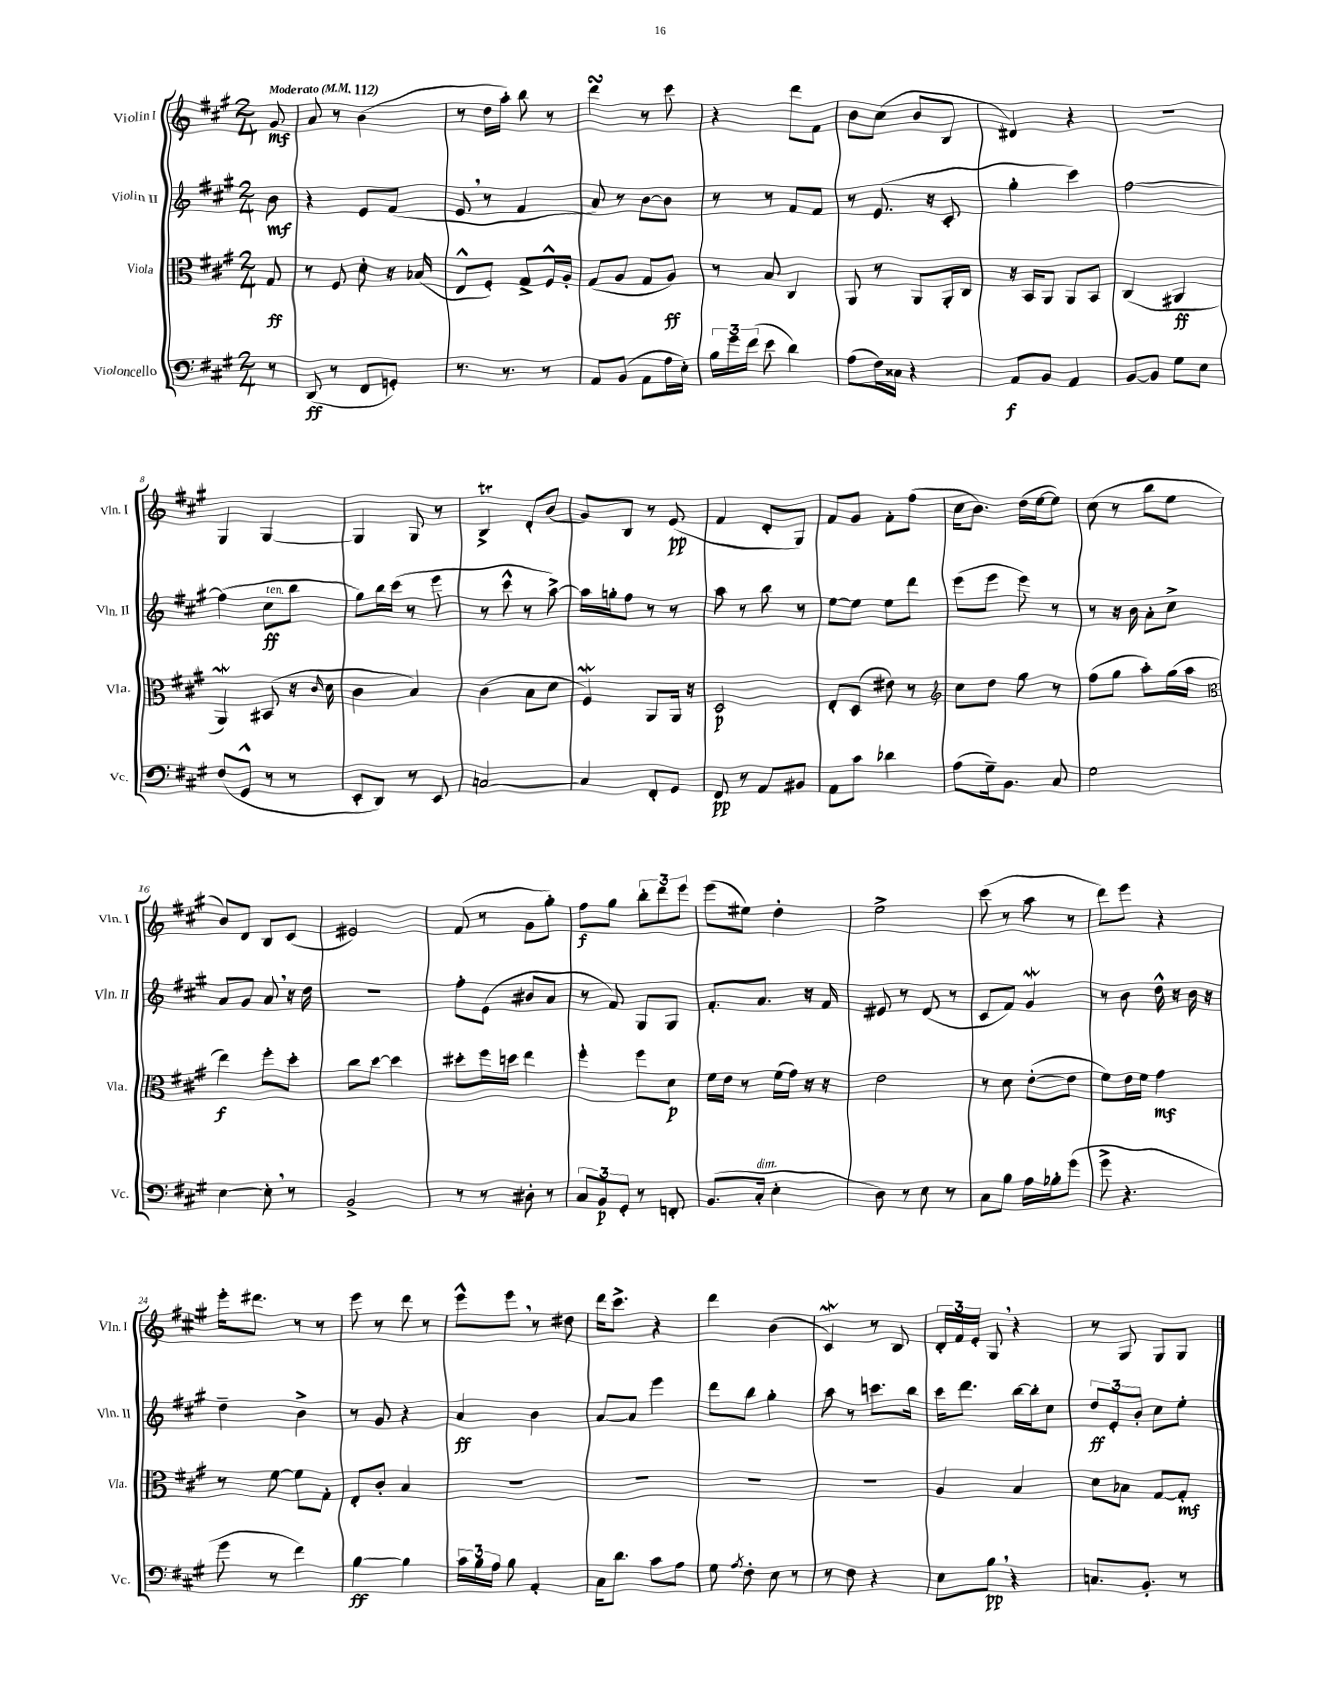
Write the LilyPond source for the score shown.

<<
\new StaffGroup <<
\new Staff = "s0" \with { instrumentName = "Violin I" shortInstrumentName = "Vln. I" } {
    \clef treble \key a \major \numericTimeSignature \time 2/4 \partial 8 \tempo "Moderato" 4 = 112
    \autoBeamOff gis'8\mf |
    a'8 r8 b'4( |
    r8 d''16[ a''16]-.) b''8 r8 |
    d'''4\turn r8 cis'''8 |
    r4 d'''8[ fis'8] |
    b'8[ cis''8]( b'8[ b8] |
    dis'4) r4 |
    r2 |
    gis4 gis4~ |
    gis4 gis8 r8 |
    b4->\trill d'8[-. b'8]( |
    gis'8[) b8] r8 e'8\pp( |
    fis'4 d'8[-. gis8]) |
    fis'8[ gis'8] fis'8[-. fis''8]( |
    cis''16[ b'8.]) d''16[( e''16~ e''8]) |
    cis''8( r8 b''8[ e''8] |
    b'8[) d'8] b8[ cis'8]( |
    eis'2) |
    fis'8( r8 gis'8[ gis''8]-.) |
    fis''8[\f gis''8] \tuplet 3/2 { b''8[-. d'''8 e'''8] } |
    e'''8[( eis''8]) d''4-. |
    e''2-> |
    cis'''8( r8 a''8 r8 |
    d'''8[) e'''8] r4 |
    e'''16[-. dis'''8.] r8 r8 |
    e'''8 r8 d'''8 r8 |
    e'''8[-^ e'''8] \breathe r8 dis''8 |
    d'''16[ cis'''8.]-> r4 |
    d'''4 b'4( |
    cis'4\mordent) r8 b8 |
    \tuplet 3/2 { d'16[-. fis'16 e'16]-. } gis8 \breathe r4 |
    r8 gis8 gis8[ gis8] \bar "|." |
}
\new Staff = "s1" \with { instrumentName = "Violin II" shortInstrumentName = "Vln. II" } {
    \clef treble \key a \major \numericTimeSignature \time 2/4 \partial 8
    \autoBeamOff b'8\mf |
    r4 e'8[ fis'8]( |
    e'8 \breathe r8 fis'4 |
    a'8) r8 b'8[~ b'8] |
    r8 r8 fis'8[ fis'8] |
    r8 e'8.( r16 cis'8-. |
    gis''4-. cis'''4) |
    fis''2~ |
    fis''4( cis''8[\ff^\markup { \italic "ten." } b''8] |
    gis''8[) b''16 cis'''16]( r8 e'''8 |
    r8 cis'''8-^ r8 a''8~->) |
    a''16[ g''16-. fis''8] r8 r8 |
    a''8 r8 b''8 r8 |
    e''8[~ e''8] e''8[ d'''8] |
    e'''8[( e'''8] e'''8) r8 |
    r8 r16 b'16 a'8[-. cis''8]-> |
    a'8[ gis'8] a'8 \breathe r16 d''16 |
    R2 |
    fis''8[-. e'8]( bis'8[ a'8] |
    r8 fis'8) gis8[ gis8] |
    fis'8.[-. a'8.] r16 fis'16 |
    eis'8 r8 d'8( r8 |
    cis'8[ fis'8]) gis'4\mordent |
    r8 b'8 d''16-^ r16 b'16 r16 |
    d''4-- b'4-> |
    r8 gis'8 r4 |
    a'4\ff b'4 |
    a'8[~ a'8] e'''4 |
    d'''8[ b''8] gis''4-. |
    a''8 r8 c'''8.[ b''16] |
    cis'''16[ d'''8.] b''16[~ b''16-. cis''8] |
    \tuplet 3/2 { d''8[\ff e'8-. b'8]-. } cis''8[ e''8]-. \bar "|." |
}
\new Staff = "s2" \with { instrumentName = "Viola" shortInstrumentName = "Vla." } {
    \clef alto \key a \major \numericTimeSignature \time 2/4 \partial 8
    \autoBeamOff gis8\ff |
    r8 fis8 d'8-. r16 bes16( |
    e8[-^ fis8]-.) gis8[-> fis16-^ a16]-. |
    gis8[( a8] gis8[ a8]\ff) |
    r8 b8 cis4 |
    a,8 r8 a,8[ a,16-. cis16] |
    r16 b,16[ a,8] a,8[ b,8] |
    cis4( ais,4\ff |
    a,4\mordent) bis,8( r16 \grace { cis'16 } d'16 |
    cis'4 b4) |
    cis'4( b8[ d'8] |
    fis4\mordent) a,8[ a,16] r16 |
    d2\p |
    e8[-. d8]( eis'8) r8 |
    \clef treble cis''8[ d''8] gis''8 r8 |
    fis''8[( gis''8] a''8[-.) gis''16( a''16] |
    \clef alto e''4\f) fis''8[-. d''8]-. |
    cis''8[ d''8]~ d''4 |
    dis''8[-. fis''16 d''16] e''4 |
    fis''4-. fis''8[ d'8]\p |
    fis'16[ e'16] r8 fis'16[( gis'16]) r16 r16 |
    e'2 |
    r8 d'8 e'8[~-.( e'8] |
    fis'8[) e'16 fis'16] gis'4\mf |
    r8 fis'8~ fis'8[ gis8]-. |
    e8[-. cis'8]-. b4 |
    R2 |
    R2 |
    R2 |
    R2 |
    a4 b4 |
    d'8[ bes8] gis8[~ gis8]-.\mf \bar "|." |
}
\new Staff = "s3" \with { instrumentName = "Violoncello" shortInstrumentName = "Vc." } {
    \clef bass \key a \major \numericTimeSignature \time 2/4 \partial 8
    \autoBeamOff r8 |
    d,8\ff( r8 fis,8[ g,8]-.) |
    r8. r8. r8 |
    a,8[ b,8]( a,8[ a16 e16]-.) |
    \tuplet 3/2 { b16[ gis'16 fis'16]( } e'8 d'4) |
    a8[( fis16) cisis16] r4 |
    a,8[\f b,8] a,4 |
    b,8[~ b,8] gis8[ e8] |
    fis8[( gis,8]-^ r8 r8 |
    e,8[-. d,8]) r8 e,8 |
    c2~ |
    c4 fis,8[-. gis,8] |
    fis,8\pp r8 a,8[ bis,8] |
    a,8[ cis'8] des'4 |
    a8[( gis16--) b,8.] cis8 |
    gis2 |
    e4~ e8-. \breathe r8 |
    b,2-> |
    r8 r8 dis8-. r8 |
    \tuplet 3/2 { cis8[ b,8\p gis,8]-. } r8 f,8-. |
    b,8.[( cis16]-.^\markup { \italic "dim." } e4-. |
    d8) r8 e8 r8 |
    cis8[ b8] a16[ bes16-. gis'8]( |
    gis'8-> r4. |
    gis'8 r8 fis'4) |
    b4~\ff b4 |
    \tuplet 3/2 { cis'16[ b16 a16] } b8 a,4-. |
    cis16[ d'8.] cis'8[ a8] |
    gis8 \acciaccatura { a8 } fis8-. e8 r8 |
    r8 fis8 r4 |
    e8[ b8]\pp \breathe r4 |
    c8.[ b,8.]-. r8 \bar "|." |
}
>>
>>
